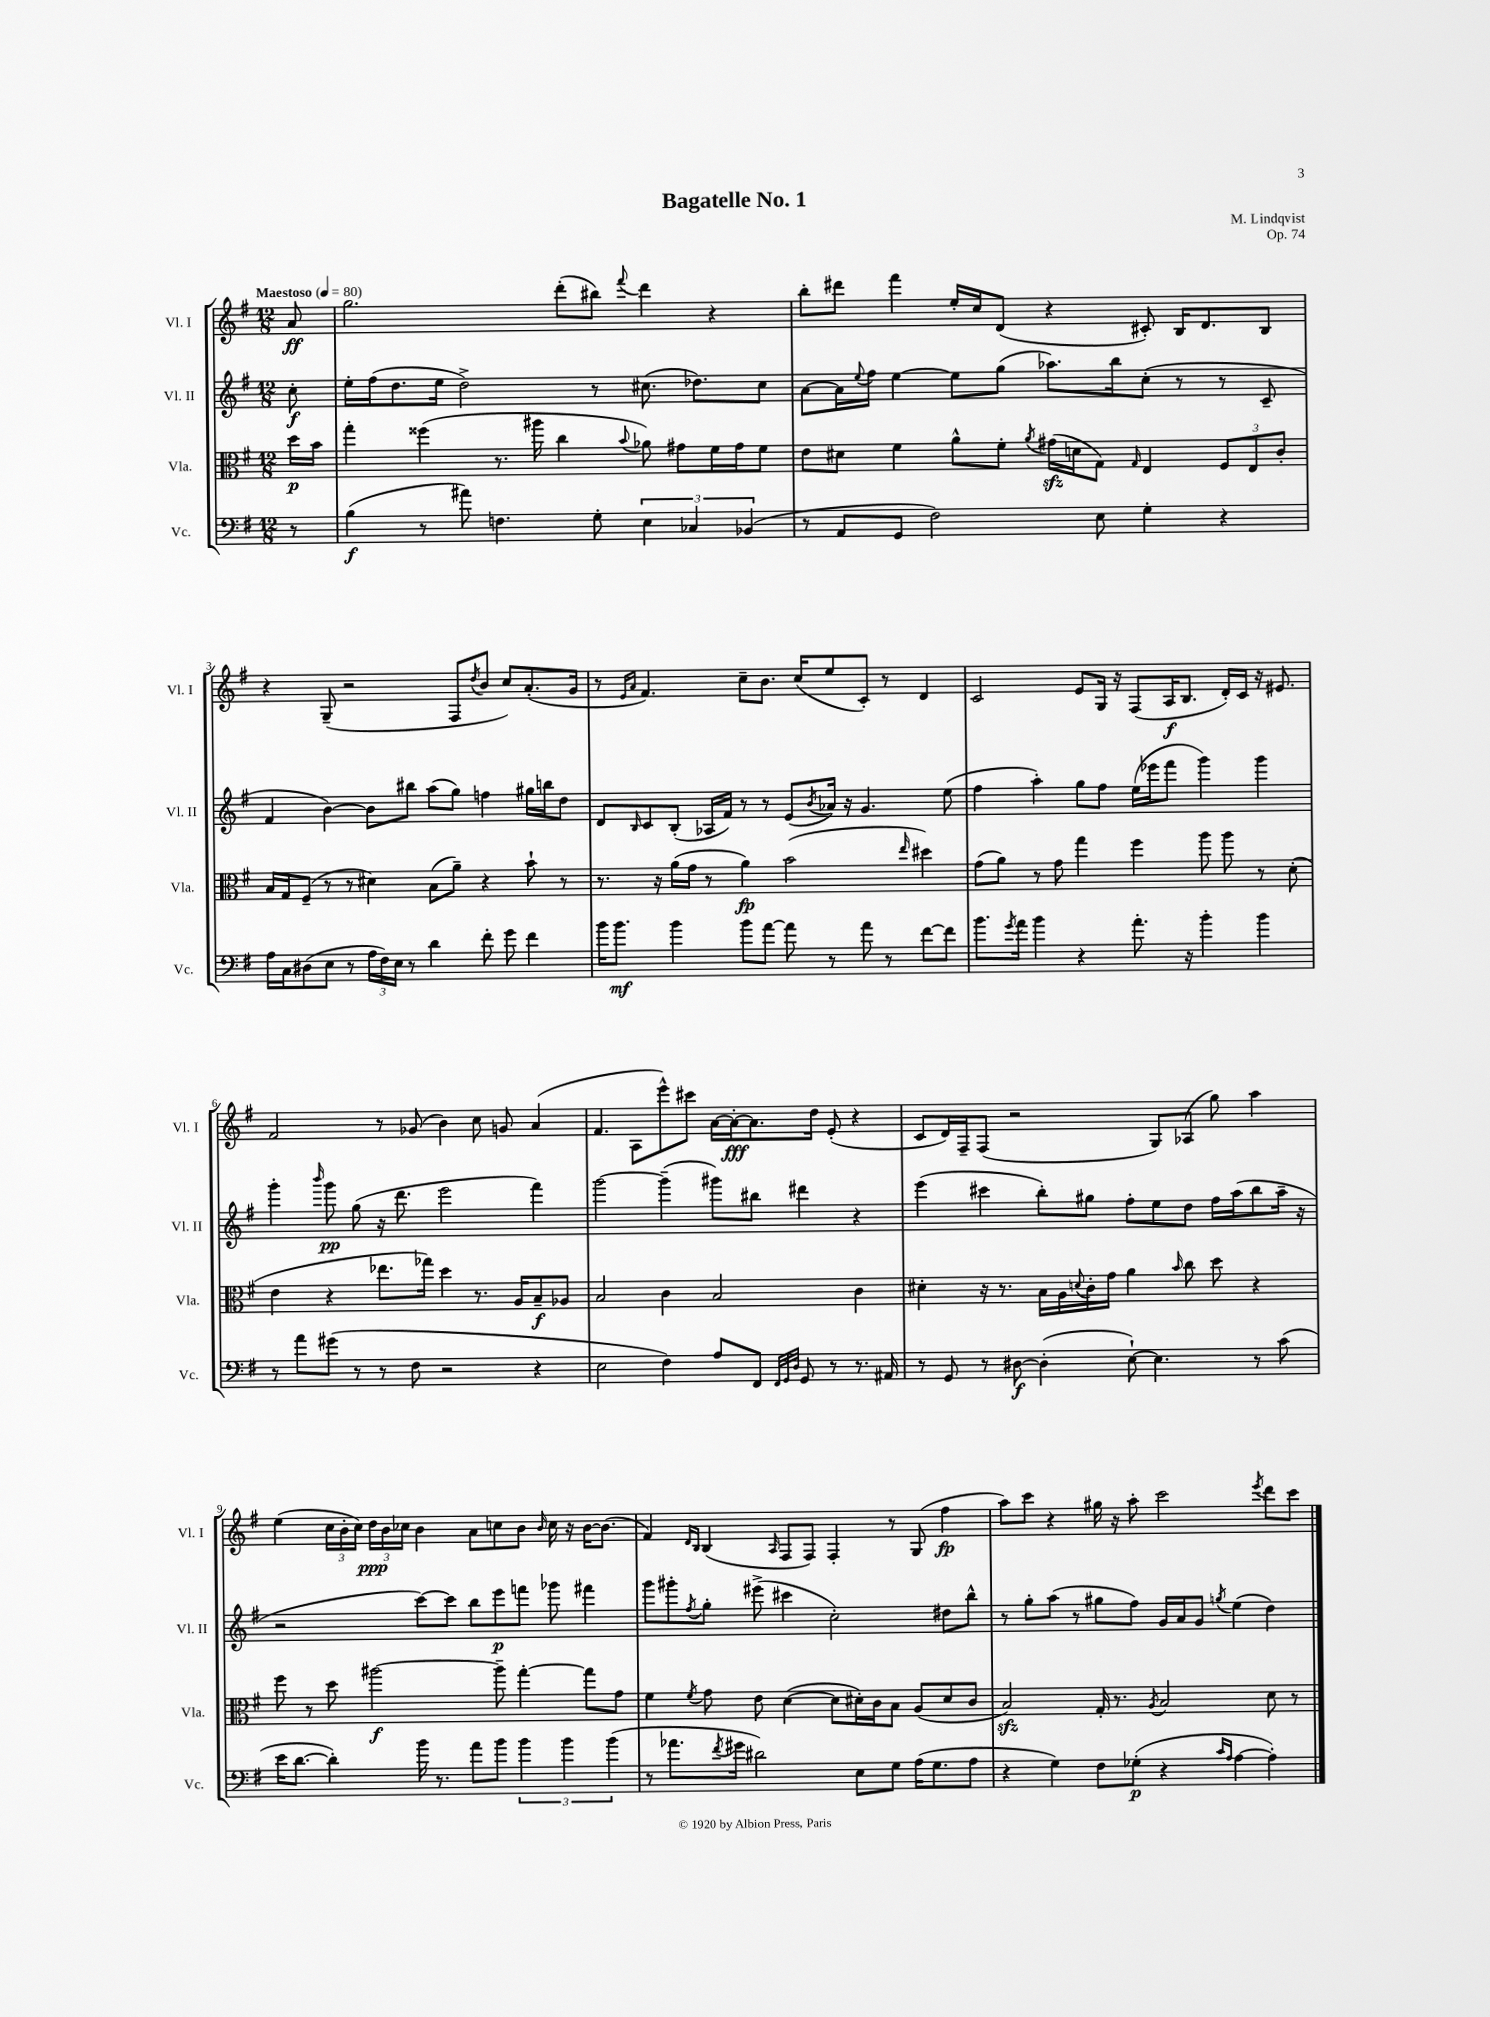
\header { title = "Bagatelle No. 1" composer = "M. Lindqvist" opus = "Op. 74" }
<<
\new StaffGroup <<
\new Staff = "s0" \with { instrumentName = "Vl. I" shortInstrumentName = "Vl. I" } {
    \clef treble \key g \major \numericTimeSignature \time 12/8 \partial 8 \tempo "Maestoso" 4 = 80
    a'8\ff |
    g''2. d'''8-.( bis''8) \appoggiatura { fis'''8 } d'''4 r4 |
    b''8-. dis'''8 fis'''4 e''16-. c''16 d'8( r4 cis'8-.) b16 d'8. b8 |
    r4 g8--( r2 fis8 \acciaccatura { d''8 } b'8 c''8) a'8.-.( g'16 |
    r8 \grace { e'16 a'16 } fis'4.) c''8-- b'8. c''16( e''8 c'8-.) r8 d'4 |
    c'2 e'8 g16 r16 fis8( a16\f b8. d'16-.) c'16 r16 eis'8. |
    fis'2 r8 ges'8( b'4) c''8 g'8 a'4( |
    fis'4. a8 e'''8-^) cis'''8 a'16~ a'16~-.\fff a'8. d''16 e'8-.( r4 |
    c'8 d'16) fis16-- fis8( r2 g8) aes8( g''8) a''4 |
    e''4( \tuplet 3/2 { c''16 b'16-. c''16) } \tuplet 3/2 { d''16\ppp b'16 ces''16 } b'4 a'8 c''8 b'8 \grace { b'16 } c''16 r16 b'16~ b'8.( |
    fis'4) \grace { d'16 b16 } b4( \grace { a16 } fis8 fis8) fis4-. r8 g8( fis''4\fp |
    a''8) c'''8 r4 gis''16 r16 a''8-. c'''2 \acciaccatura { e'''8 } d'''8 c'''8 \bar "|." |
}
\new Staff = "s1" \with { instrumentName = "Vl. II" shortInstrumentName = "Vl. II" } {
    \clef treble \key g \major \numericTimeSignature \time 12/8 \partial 8
    c''8-.\f |
    e''16-. fis''16( d''8. e''16 d''2->) r8 cis''8.( des''8.) cis''8 |
    a'8~ a'16 \appoggiatura { e''8 } fis''16 e''4~ e''8 g''8( aes''8.) b''16 c''8-.( r8 r8 c'8-- |
    fis'4 b'4~) b'8 bis''8 a''8( g''8) f''4 gis''16 b''16 d''8 |
    d'8 \grace { b16 } c'8 b8-.( aes16 fis'16) r8 r8 e'8( \acciaccatura { b'8 } aes'16) r16 g'4. e''8( |
    fis''4 a''4-.) g''8 fis''8 e''16( ees'''16 fis'''8 g'''4) g'''4 |
    g'''4-. \grace { b'''16 } g'''8\pp g''8( r16 d'''8. e'''2 fis'''4) |
    g'''2~ g'''4--( gis'''8) bis''8 dis'''4 r4 |
    e'''4( cis'''4 b''8-.) gis''8 fis''8-. e''8 d''8 fis''16 a''16( b''8 a''16-- r16 |
    r2 c'''8~) c'''8 b''8 e'''8\p f'''8 ges'''8 fis'''4 |
    g'''8 gis'''8-. \acciaccatura { fis''8 } g''8-. eis'''8->( cis'''4 c''2-.) dis''8 b''8-^ |
    r8 g''8-. a''8( r8 gis''8 fis''8) g'16 a'16 g'8 \acciaccatura { g''8 } e''4( d''4) \bar "|." |
}
\new Staff = "s2" \with { instrumentName = "Vla." shortInstrumentName = "Vla." } {
    \clef alto \key g \major \numericTimeSignature \time 12/8 \partial 8
    d''16\p b'16 |
    g''4-. fisis''4( r8. ais''16 c''4 \appoggiatura { b'8 } aes'8) gis'8 fis'16 gis'16 fis'8 |
    e'8 dis'8 fis'4 a'8-^ fis'8-. \acciaccatura { a'8 } gis'16\sfz( d'16 g8) \grace { g16 } e4 \tuplet 3/2 { fis8 e8 c'8-. } |
    b16 g16 fis8--( r8 r8 dis'4) b8( a'8--) r4 b'8-! r8 |
    r8. r16 a'16( g'16 r8 a'4\fp) b'2( \grace { e''16 } dis''4) |
    g'8( a'8) r8 g'8 g''4 fis''4 a''8 a''8 r8 d'8-.( |
    e'4 r4 ees''8. ges''16) d''4 r8. a16 b8--\f aes8 |
    b2 c'4 b2 c'4 |
    dis'4-. r16 r8. b16 a16 \appoggiatura { d'8 } c'16-. g'16 a'4 \grace { b'16 } c''8 d''8 r4 |
    fis''8 r8 d''8 ais''2~\f ais''8-- g''4~-. g''8 g'8 |
    fis'4 \acciaccatura { fis'8 } g'8 e'8 d'4~( d'8 dis'16-.) c'16 b8 a8( dis'8 c'8 |
    b2\sfz) g16-. r8. \acciaccatura { a8 } b2 d'8 r8 \bar "|." |
}
\new Staff = "s3" \with { instrumentName = "Vc." shortInstrumentName = "Vc." } {
    \clef bass \key g \major \numericTimeSignature \time 12/8 \partial 8
    r8 |
    b4\f( r8 ais'8) f4. g8-. \tuplet 3/2 { e4 ces4 bes,4( } |
    r8 a,8 g,8 fis2) e8 g4-. r4 |
    a16 c16 dis8( e8 r8 \tuplet 3/2 { a16 fis16) e16 } r8 d'4 fis'8-. g'8 fis'4 |
    b'16 b'8.\mf b'4 b'8 a'8~ a'8 r8 a'8 r8 fis'8~ fis'8 |
    b'8. \acciaccatura { g'8 } a'16 b'4 r4 a'8.-. r16 b'4-. b'4 |
    r8 a'8 gis'8( r8 r8 fis8 r2 r4 |
    e2 fis4) a8 fis,8 \grace { fis,32 g,32 d32 } g,8 r8 r8. ais,16 |
    r8 g,8 r8 dis8~\f dis4-.( e8~-!) e4. r8 c'8( |
    e'16 d'8.~ d'4-.) b'16 r8. a'8 b'8 \tuplet 3/2 { b'4 b'4 b'4( } |
    r8 aes'8. \acciaccatura { fis'8 } gis'16 dis'2) e8 g8 a16( g8. a8 |
    r4 g4) fis8 ges8-.\p( r4 \grace { c'16 a16 } a4~ a4-.) \bar "|." |
}
>>
>>
